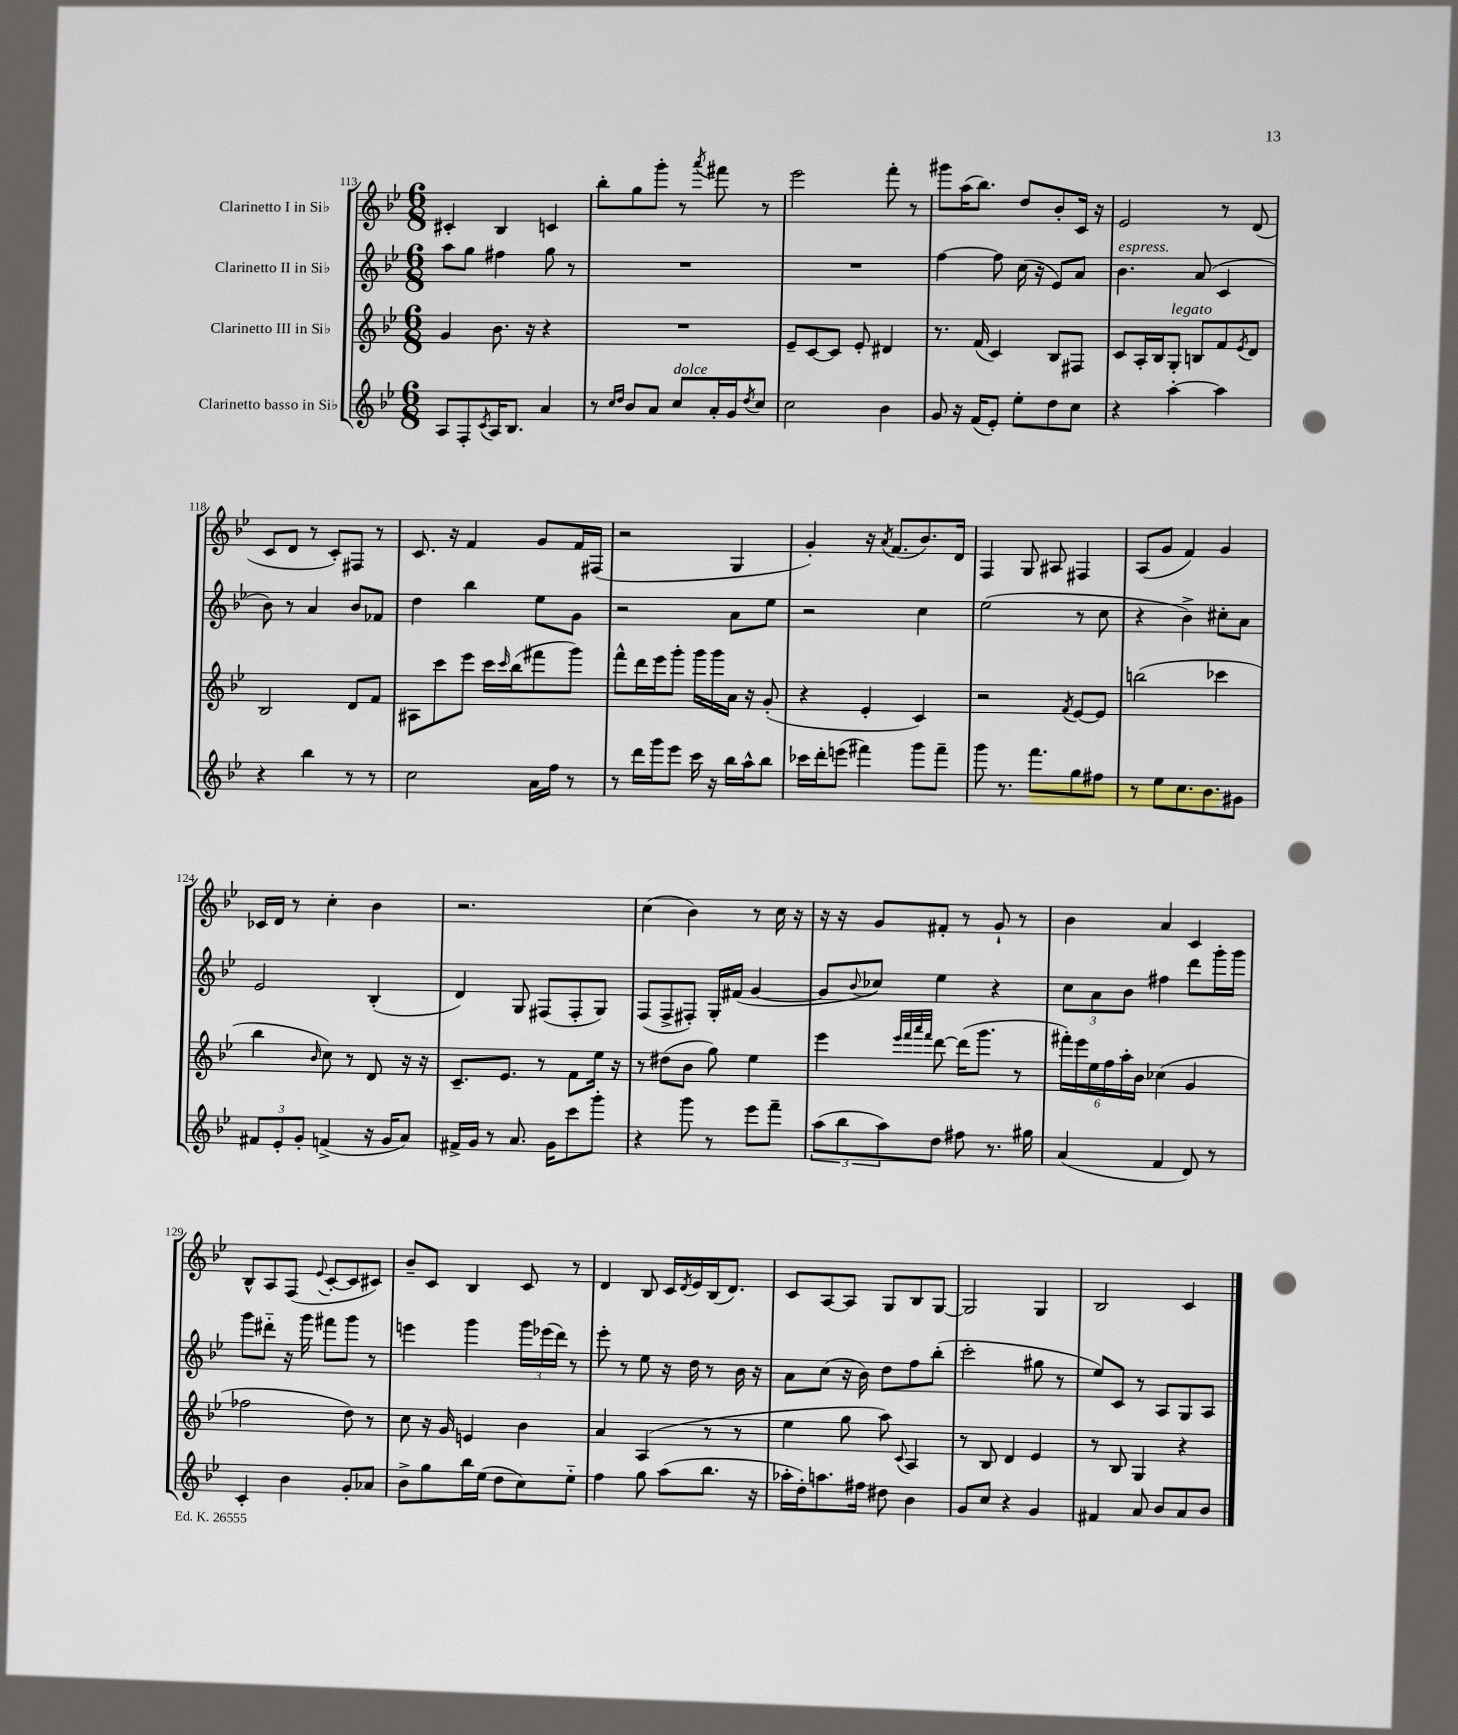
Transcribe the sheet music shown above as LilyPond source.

<<
\new StaffGroup <<
\new Staff = "s0" \with { instrumentName = "Clarinetto I in Sib" } {
    \clef treble \key bes \major \numericTimeSignature \time 6/8
    cis'4-. bes4 c'4 |
    bes''8-. g''8 g'''8-. r8 \acciaccatura { a'''8 } fis'''8 r8 |
    ees'''2 f'''8-. r8 |
    gis'''8 a''16( bes''8.) d''8 bes'8-. c'16 r16 |
    ees'2 r8 d'8( |
    c'8 d'8 r8 c'8-.) fis8 r8 |
    c'8. r16 f'4 g'8 f'16 fis16( |
    r2 g4 |
    g'4-.) r16 \acciaccatura { a'8 } f'8.( bes'8.) d'16 |
    f4 g8 ais8 fis4 |
    a8( g'8 f'4) g'4 |
    ces'16 d'16 r8 c''4-. bes'4 |
    r2. |
    c''4( bes'4) r8 c''16 r16 |
    r16 r16 g'8 fis'8-. r8 g'8-! r8 |
    bes'4 a'4 c'4 |
    bes8-^ a8 f8( \appoggiatura { ees'8 } c'8~-. c'8 cis'8) |
    bes'8-- c'8 bes4 c'8 r8 |
    d'4 bes8 c'16 \acciaccatura { d'8 } ees'16 bes16( d'8.) |
    c'8 a8~ a8 g8 bes8 g8~ |
    g2 g4 |
    bes2 c'4 \bar "|." |
}
\new Staff = "s1" \with { instrumentName = "Clarinetto II in Sib" } {
    \clef treble \key bes \major \numericTimeSignature \time 6/8
    a''8 g''8 fis''4 g''8 r8 |
    R2. |
    R2. |
    f''4~ f''8 c''16( r16 ees'8) a'8 |
    bes'4.^\markup { \italic "espress." } a'8( c'4 |
    bes'8) r8 a'4 bes'8 fes'8 |
    d''4 bes''4 ees''8 g'8 |
    r2 a'8 ees''8 |
    r2 c''4 |
    ees''2( r8 c''8 |
    r4 bes'4->) cis''8-. a'8 |
    ees'2 bes4-.( |
    d'4) g8 fis8( fis8-. g8) |
    f8( f8-> fis8-.) g16-. fis'16( g'4~ |
    g'8 \appoggiatura { bes'8 } ces''8) ees''4 r4 |
    \tuplet 3/2 { c''8 a'8 bes'8 } fis''4 d'''8 g'''16-. g'''16 |
    g'''8 dis'''8-_ r16 g'''16 fis'''8 g'''8 r8 |
    e'''4 g'''4 \tuplet 3/2 { g'''16 ees'''16( d'''16) } r8 |
    ees'''8-. r8 ees''8 r16 d''16 r8 bes'16 r16 |
    a'8 c''8( r16 bes'16) d''8 f''8 bes''8-.( |
    c'''2-. gis''8 r8 |
    ees''8) c'8 r8 a8 g8 a8 \bar "|." |
}
\new Staff = "s2" \with { instrumentName = "Clarinetto III in Sib" } {
    \clef treble \key bes \major \numericTimeSignature \time 6/8
    g'4 bes'8. r16 r4 |
    R2. |
    ees'8-- c'8~ c'8 ees'8-. dis'4 |
    r8. f'16( c'4) bes8 fis8 |
    c'8 a16-. bes16 g8-.^\markup { \italic "legato" } b8 f'8 \acciaccatura { ees'8 } d'8 |
    bes2 d'8 f'8 |
    ais8 c'''8 ees'''8 c'''16 \grace { c'''16 } bes''16( fis'''8 g'''8) |
    f'''8-^ d'''16 ees'''16 g'''8-. g'''16 g'''16 a'16 r16 g'8-.( |
    r4 ees'4-. c'4) |
    r2 \acciaccatura { f'8 } ees'8~ ees'8 |
    b''2( ces'''4 |
    bes''4 \grace { bes'16 } c''8) r8 d'8 r16 r16 |
    c'8.-- ees'8. r8 f'8 ees''16 r16 |
    r8 dis''8( bes'8 g''8) ees''4 |
    ees'''4 \grace { ees'''32 f'''32 a'''32 f'''32 } d'''8~ d'''16( g'''8. r8 |
    \tuplet 6/4 { fis'''16-.) ees'''16 ees''16 f''16 a''16-. bes'16 } ces''4( g'4 |
    fes''2 d''8) r8 |
    c''8 r16 g'16 e'4 bes'4 |
    a'4 a4( r8 r8 |
    ees''4 g''8 a''8) \appoggiatura { c'8 } a4 |
    r8 bes8 d'4 ees'4 |
    r8 bes8 g4 r4 \bar "|." |
}
\new Staff = "s3" \with { instrumentName = "Clarinetto basso in Sib" } {
    \clef treble \key bes \major \numericTimeSignature \time 6/8
    a8 f8-. \acciaccatura { c'8 } a16 bes8. a'4 |
    r8 \grace { c''16 d''16 } bes'8 a'8 c''8^\markup { \italic "dolce" } a'16-. g'16 \acciaccatura { d''8 } c''8 |
    c''2 bes'4 |
    g'8 r16 f'16( ees'8-.) ees''8-. d''8 c''8 |
    r4 a''4~-. a''4 |
    r4 bes''4 r8 r8 |
    c''2 a'16 f''16 r8 |
    r8 d'''16 g'''16 ees'''8 c'''16 r16 bes''16 a''16-^ bes''8 |
    ces'''16 d'''16-. e'''8( fis'''4) g'''8 fis'''8-- |
    g'''8 r8. f'''8. g''8 fis''8 |
    r8 ees''8 c''8. bes'8. gis'8 |
    \tuplet 3/2 { fis'8 ees'8-. g'8-. } f'4->( r16 g'16 a'8) |
    fis'16-> g'16 r8 a'8. g'16 c'''8 g'''8-. |
    r4 g'''8 r8 ees'''8 f'''8-- |
    \tuplet 3/2 { a''8( bes''8 a''8) } d''8 fis''8 r8. gis''16 |
    a'4( f'4 d'8) r8 |
    c'4-. bes'4 g'8-. aes'8 |
    bes'8-> g''8 bes''16 ees''16( d''8 c''8) ees''8-_ |
    f''4 g''8 a''8( bes''8. r16 |
    aes''16-. d''16-.) a''8. fis''16 dis''8 bes'4 |
    g'8 c''8 r4 g'4 |
    fis'4 a'8 bes'8 a'8 bes'8 \bar "|." |
}
>>
>>
\layout { \context { \Score currentBarNumber = #113 } }
